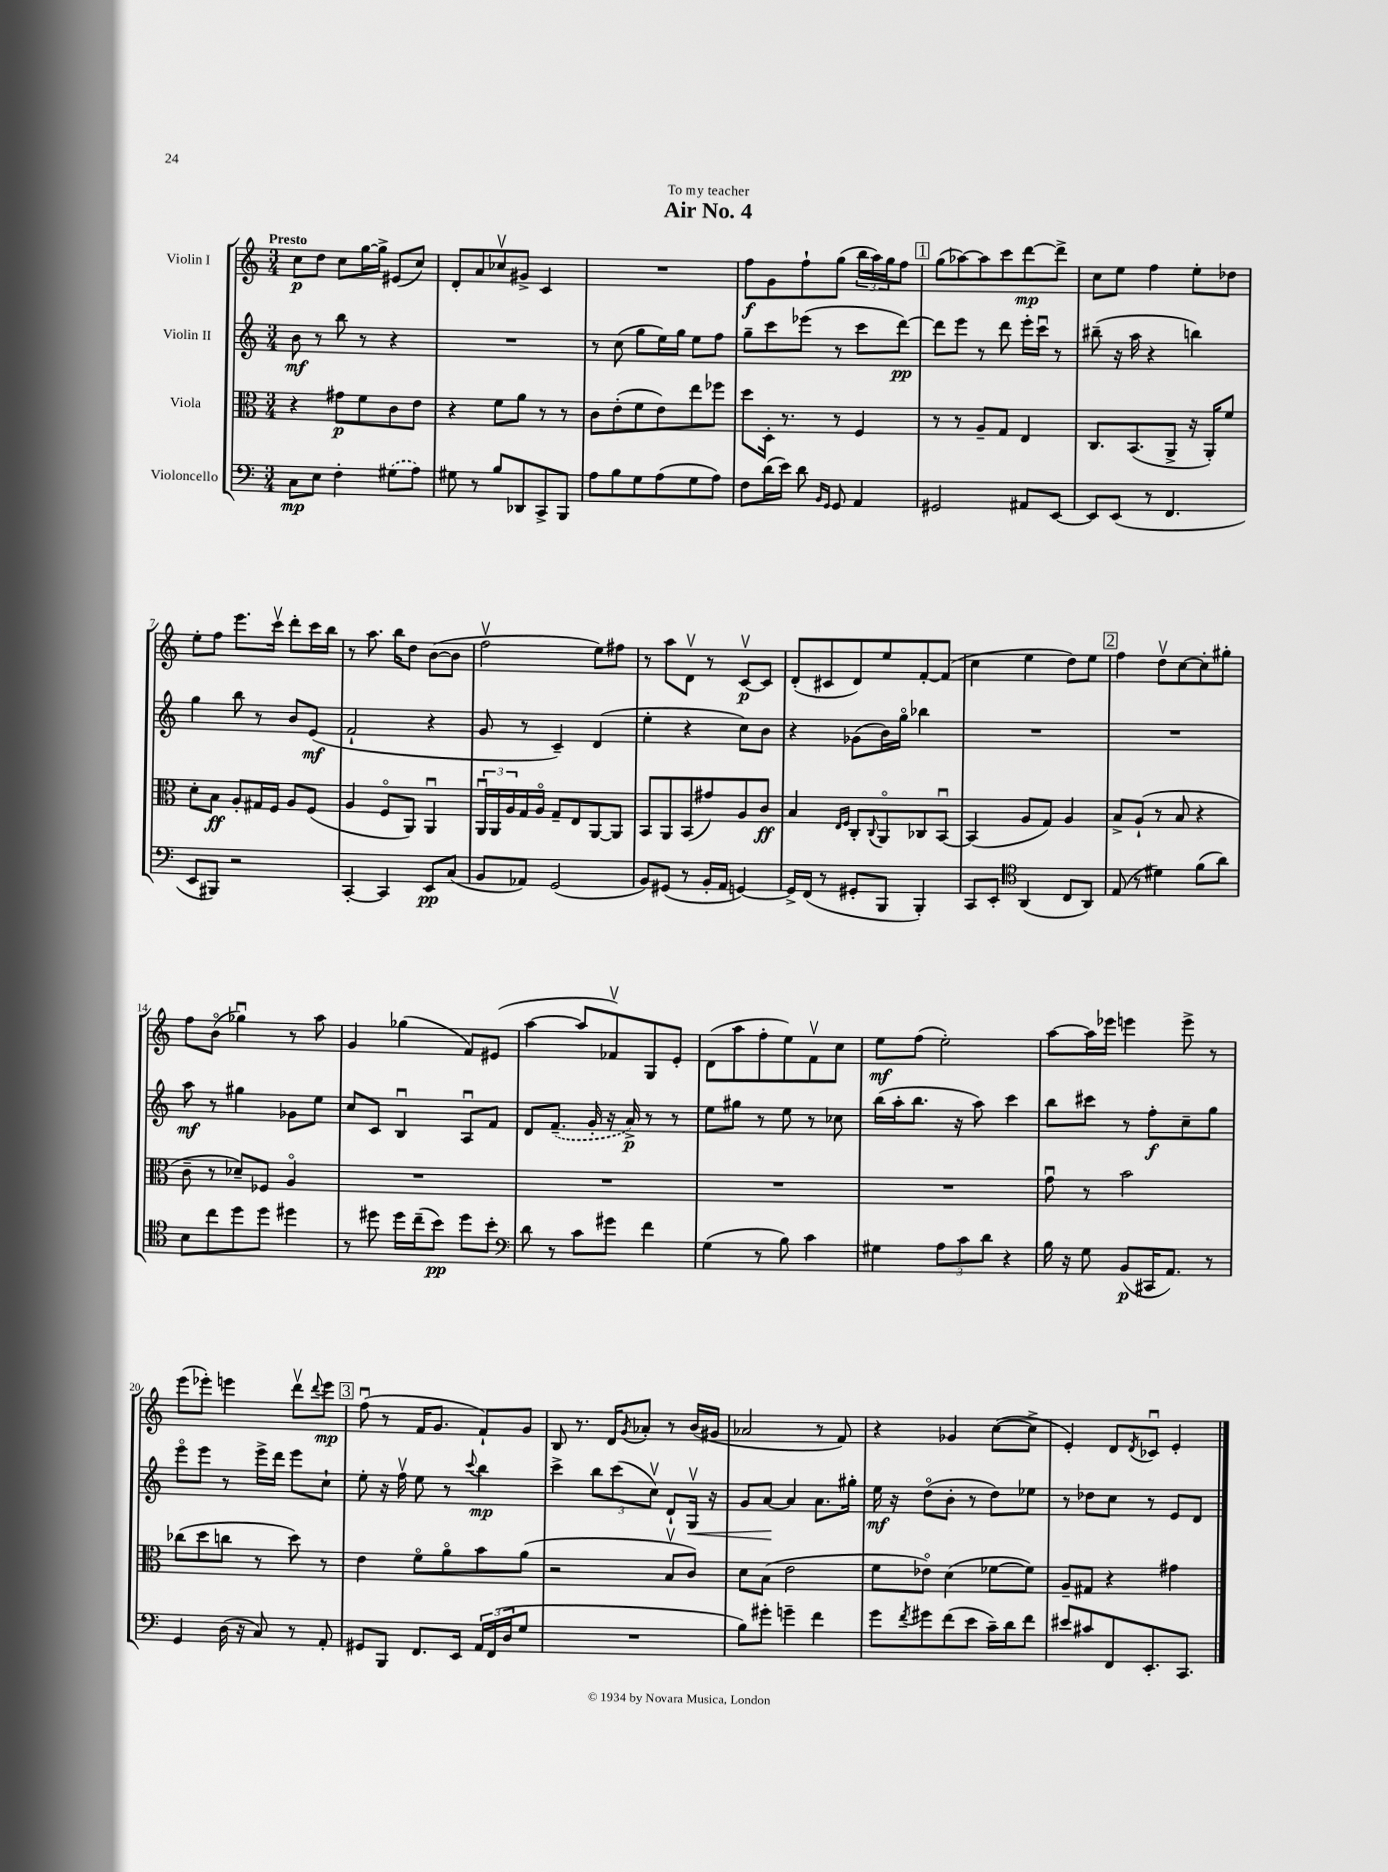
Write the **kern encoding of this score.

**kern	**kern	**kern	**kern
*staff4	*staff3	*staff2	*staff1
*clefF4	*clefC3	*clefG2	*clefG2
*k[]	*k[]	*k[]	*k[]
*M3/4	*M3/4	*M3/4	*M3/4
8C	4r	8b	8cc
8E	.	8r	8dd
4F'	8g#	8bb	8cc
.	8f	8r	[16gg
.	.	.	16gg^]
(8G#	8c	4r	(8e#
8A)	8e	.	8cc)
=	=	=	=
8G#	4r	2.r	8d'
8r	.	.	8a
8B	8f	.	8cc-v
8DD-	8a	.	8g#^
8CC^	8r	.	4c
8BBB	8r	.	.
=	=	=	=
8A	8c	8r	2.r
8B	(8e'	(8cc	.
8G	8f	8gg	.
(8A	8e)	16ee)	.
.	.	16gg	.
8G	8ee	8ee	.
8A)	8ff-	8ff	.
=	=	=	=
8F	8dd	8gg~	8ff
(16d	16D'	8ccc	8g
16e)	8.r	.	.
8d	.	(8eee-	8ff`
16qqBB	.	.	.
16qqGG	.	.	.
8GG	8r	8r	(8gg
4AA	4F	8ccc	24bb
.	.	.	24aa)
.	.	.	24gg
.	.	[8ddd)	8ff
=	=	=	=
2GG#	8r	8ddd]	(8gg
.	8r	8eee	[8aa-)
.	8A~	8r	8aa-]
.	8G	8ddd	8ccc
8AA#	4E	16eee'	[8ddd
.	.	16cccu	.
[8EE	.	8r	8ddd^]
=	=	=	=
8EE]	8.C	(8bb#~	8cc
(8EE	.	16r	8ee
.	(8.BB	16aa	.
8r	.	4r	4ff
4.FF	8AA^	.	.
.	16r	4bb)	8ee'
.	16AA')	.	.
.	8f	.	8dd-
=	=	=	=
8EE	8d'	4gg	8ee'
8BBB#)	8B	.	8ff
2r	8A'	8bb	8.eee
.	16G#	8r	.
.	16F	.	16cccv
.	8A	8b	8ddd'
.	(8F	(8e	16ccc
.	.	.	16bb
=	=	=	=
[4CC'	4A	2f`	8r
.	.	.	8.aa
4CC]	8Fo	.	.
.	.	.	16bb
.	8AA)	.	8dd
8EE	4AAu	4r	([8b
(8C	.	.	8b]
=	=	=	=
8BB	24AAu	8g	2ffv
.	24AA	.	.
.	24A	.	.
8AA-)	16G	8r	.
.	16Ao	.	.
(2GG	8G~	4c~)	.
.	8E	.	.
.	[8AA	(4d	8ee)
.	8AA]	.	8ff#
=	=	=	=
8BB)	8BB	4ee'	8r
(8GG#	8AA	.	8aa
8r	(8BB	4r	8dv
16BB'	8g#)	.	8r
16AA	.	.	.
[4GG)	8A	8cc)	[8cv
.	8c	8b	8c]
=	=	=	=
16GG^]	4B	4r	(8d'
(16FF	.	.	.
8r	.	.	8c#
.	16qqE	.	.
.	16qqF	.	.
8GG#'	8C'	(8g-	8d)
.	8qqC	.	.
8BBB	8AAo	16b)	8ee
.	.	16ggo	.
4BBB')	8C-	4bb-	[8f'
.	[8BBu	.	(8f]
=	=	=	=
8CC	(4BB]	2.r	4cc
8EE'	.	.	.
*clefC4	*	*	*
(4AA	8A	.	4ee
.	8G)	.	.
8C	4A	.	8dd)
8AA)	.	.	8ee
=	=	=	=
(8E	8B^	2.r	4ff
8r	(8A`	.	.
4d#)	8r	.	8ddv
.	8B	.	[8cc
(8f	4r	.	8cc']
8a)	.	.	8gg#'
=	=	=	=
8B	8c~	8aa	8ff
8cc	8r	8r	(8bo
8dd	8d-~)	4gg#	4gg-u)
8dd	8F-	.	.
4dd#	4Ao	8g-	8r
.	.	8ee	8aa
=	=	=	=
8r	2.r	8cc	4g
8dd#	.	8c	.
16dd#	.	4Bu	(4gg-
(16cc~	.	.	.
8b)	.	.	.
8dd#	.	8Au	8f)
8b'	.	8f	(8e#
=	=	=	=
*clefF4	*	*	*
8d	2.r	8d	[4aa
8r	.	(8.f~	.
8c	.	.	8aa]
.	.	16g'	.
8g#	.	16r	8f-v)
.	.	16a^)	.
4f	.	8r	8G
.	.	8r	8e'
=	=	=	=
(4G	2.r	8ee	(8d
.	.	8gg#	8aa
8r	.	8r	8ff'
8B)	.	8ee	8ee)
4c	.	8r	8fv
.	.	8cc-	8cc
=	=	=	=
4G#	2.r	(16bb	8ee
.	.	16aa'	.
.	.	8.bb	(8ff
12A	.	.	2ee')
.	.	16r	.
12c	.	.	.
.	.	8aa)	.
12d	.	.	.
4r	.	4ccc	.
=	=	=	=
16B	8gu	8bb	[8aa
16r	.	.	.
8G	8r	8ccc#	16aa]
.	.	.	16eee-
(8BB	2b	8r	4eee
16CC#	.	8ff'	.
8.AA)	.	.	.
.	.	8cc~	8eee^
8r	.	8gg	8r
=	=	=	=
4GG	(8cc-	8eeeo	(8eee
.	8dd	8eee	8eee-')
(16D	8cc	8r	4eee
16r	.	.	.
8C)	8r	16eee^	.
.	.	16ddd	.
8r	8dd)	8eee	8dddv
.	.	.	8qqddd
8AA'	8r	8cc`	8eee
=	=	=	=
8GG#	4e	8ee'	(8ffu
8BBB	.	16r	8r
.	.	16ffv	.
8.FF	8fo	8ee	16f
.	.	.	8.g
.	8ao	8r	.
16EE	.	.	.
.	.	8qqccc	.
24AA	8b	4bb	8f`)
(24FF	.	.	.
24D	.	.	.
8G	(8a	.	8g
=	=	=	=
2.r	2r	4ccc^	8B
.	.	.	8.r
.	.	12bb	.
.	.	.	16d
.	.	(12ccc	.
.	.	.	8qg
.	.	.	8a-'
.	.	12ccv)	.
.	8Bv	8d`	8r
.	8c)	16Gv	(16b
.	.	16r	16g#
=	=	=	=
8B)	8d	8g	2a-
8g#'	(8B	[8a	.
4g~	2e	4a]	.
4f	.	8.a	8r
.	.	.	8f)
.	.	16gg#'	.
=	=	=	=
8g	8f	16ee	4r
.	.	16r	.
8qf	.	.	.
8g#	8e-o)	(8ddo	.
(8f	(4d	8b'	4g-
8e	.	8r	.
16c~)	[8f-	8dd)	([8cc
16d	.	.	.
8f	8f-])	8ee-	8cc^]
=	=	=	=
8e#	8A~	8r	4e')
8c#	8G#	8dd-	.
8FF	4r	8cc	8d
.	.	.	8qd
8.EE'	.	8r	8c-u
.	4g#	8e	4e'
8.CC	.	.	.
.	.	8d	.
==	==	==	==
*-	*-	*-	*-
